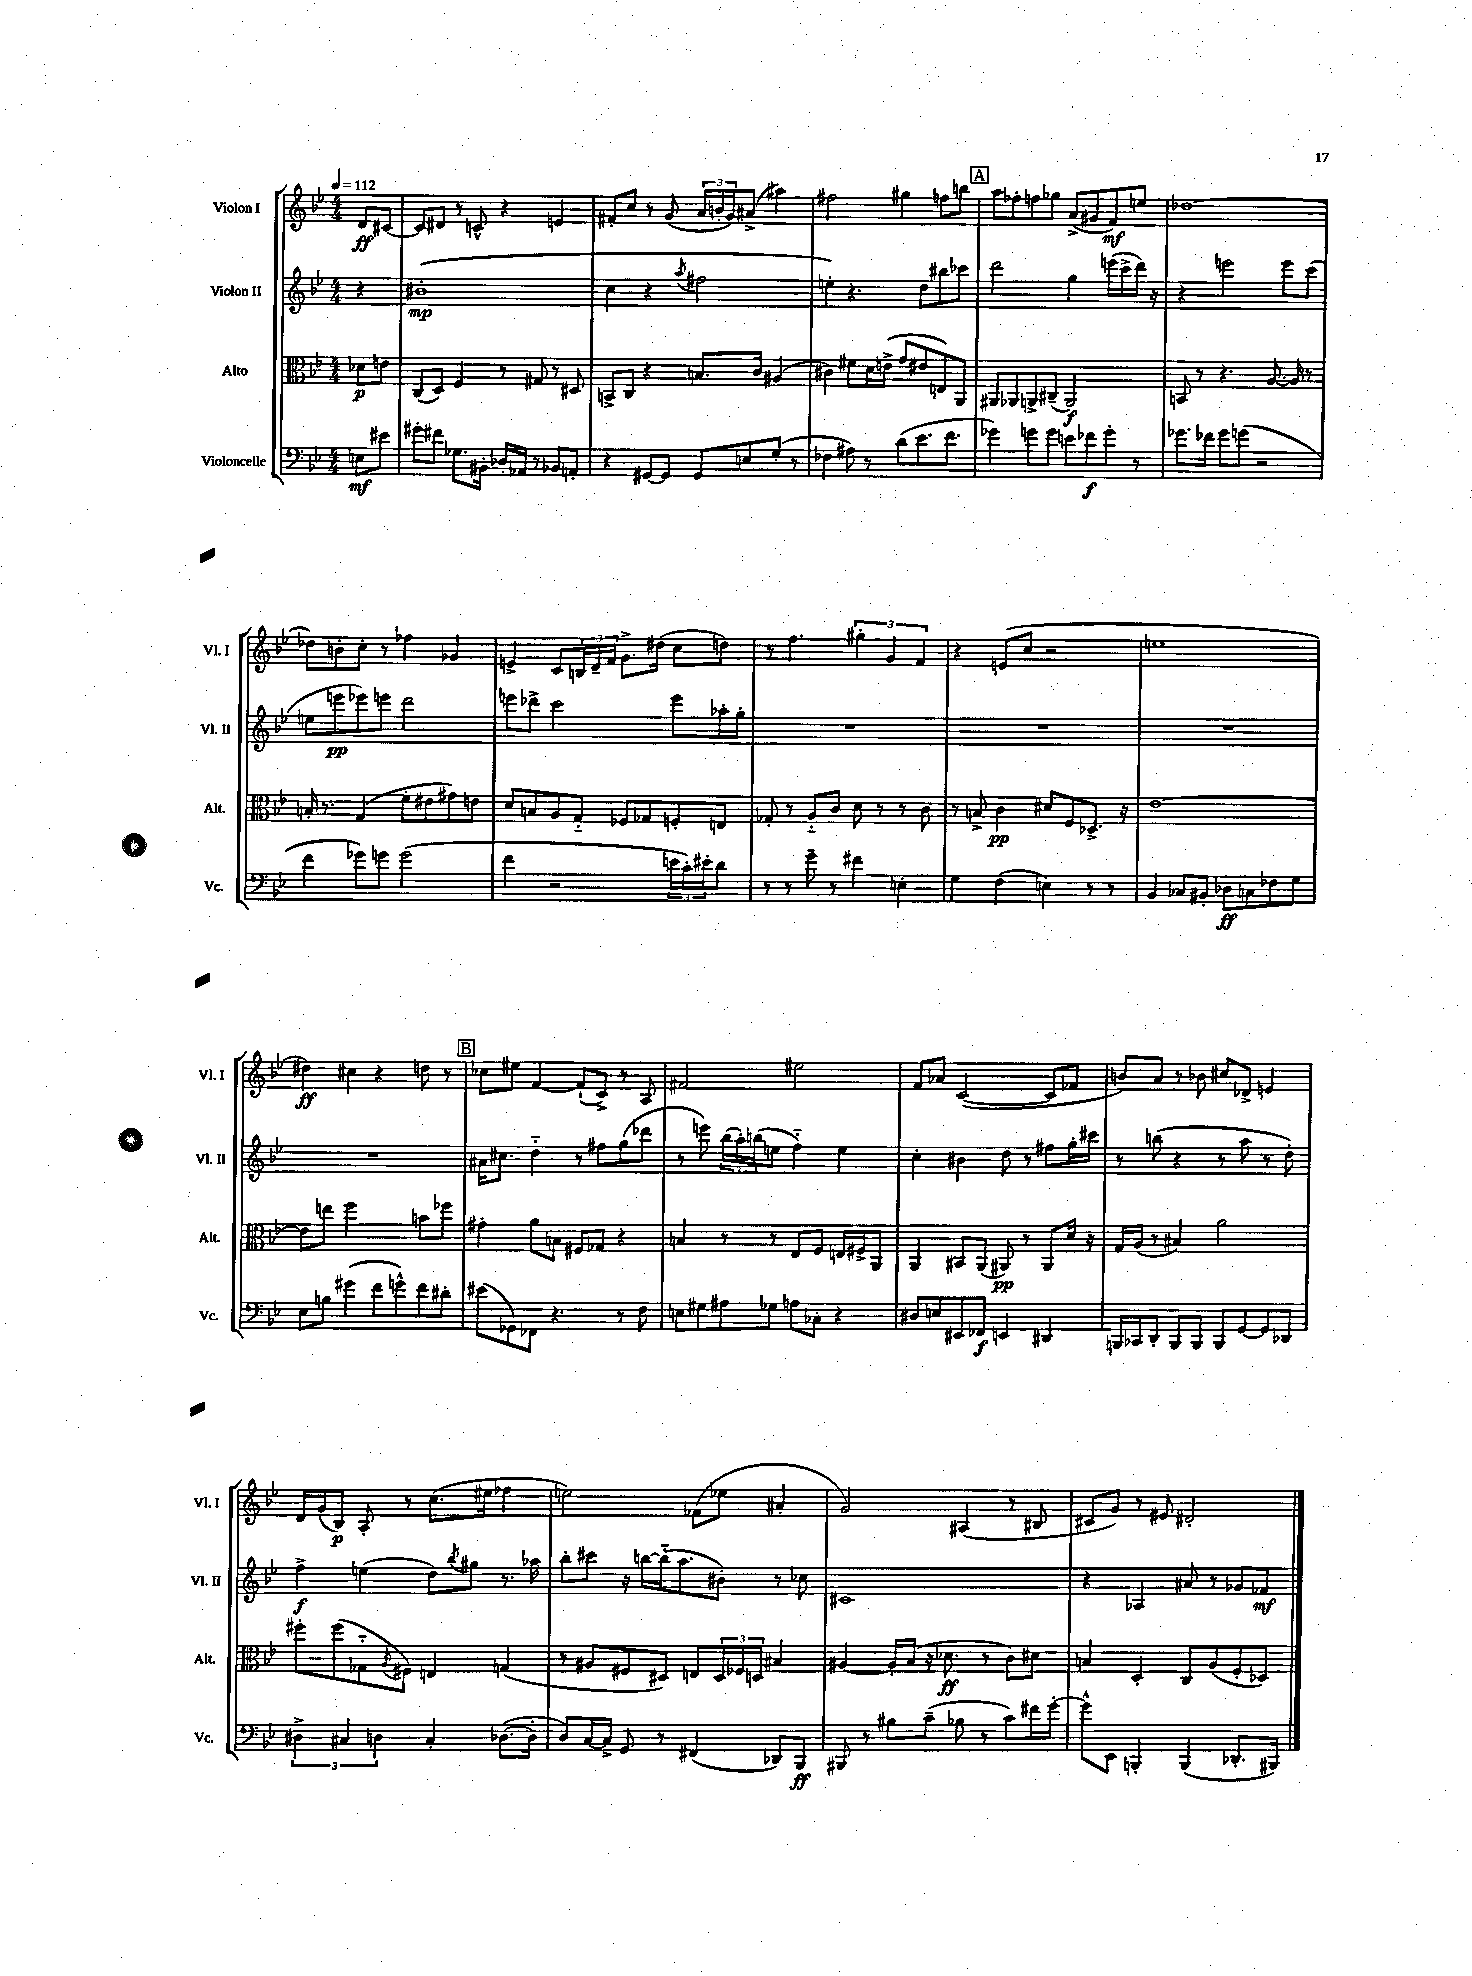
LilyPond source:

<<
\new StaffGroup <<
\new Staff = "s0" \with { instrumentName = "Violon I" shortInstrumentName = "Vl. I" } {
    \clef treble \key bes \major \numericTimeSignature \time 4/4 \partial 4 \tempo 4 = 112
    d'8\ff cis'8~ |
    cis'8 dis'8 r8 c'8-^ r4 e'4 |
    fis'8-. c''8 r8 g'8( \tuplet 3/2 { a'16 b'16-. g'16) } ais'8->( ais''4) |
    fis''2 gis''4 f''8 b''8 |
    \mark \markup { \box "A" } a''8 fes''8-. f''8 ges''8 a'8->( gis'8 f'8\mf) e''8 |
    des''1~ |
    des''8 b'8-. c''8-. r8 fes''4 ges'4 |
    e'4-> c'8 \tuplet 3/2 { b16 d'16-- f'16 } g'8.-> dis''16( c''8 d''8) |
    r8 f''4. \tuplet 3/2 { gis''4-. g'4 f'4 } |
    r4 e'8( c''8 r2 |
    e''1 |
    dis''4\ff) cis''4 r4 d''8 r8 |
    \mark \markup { \box "B" } ces''8 eis''8 f'4~ f'8-!( c'8->) r8 a8 |
    fis'2 eis''2 |
    f'8 aes'8 c'2~( c'8 fes'8 |
    b'8) a'8 r8 bes'8 cis''8 des'8-> e'4 |
    d'16 g'16( bes8\p) a8-. r8 c''8.( eis''16 fes''4 |
    e''2) fes'8( ees''8 ais'4-. |
    g'2) ais4( r8 bis8 |
    cis'8 g'8) r8 eis'8 dis'2-. \bar "|." |
}
\new Staff = "s1" \with { instrumentName = "Violon II" shortInstrumentName = "Vl. II" } {
    \clef treble \key bes \major \numericTimeSignature \time 4/4 \partial 4
    r4 |
    bis'1-.\mp( |
    c''4 r4 \acciaccatura { a''8 } fis''2 |
    e''4-.) r4. d''8 bis''8 ces'''8 |
    \mark \markup { \box "A" } d'''2 g''4 e'''16( c'''16-> d'''16) r16 |
    r4 e'''2 e'''8 c'''8( |
    e''8 e'''8\pp ees'''8) e'''8 d'''2 |
    e'''8 des'''8-> c'''2 e'''8 aes''16-. g''16-. |
    R1 |
    R1 |
    R1 |
    R1 |
    \mark \markup { \box "B" } ais'16 cis''8. d''4-_ r8 fis''8 g''8( des'''8 |
    r8 e'''8) \tuplet 3/2 { bes''16( a''16-.) b''16( } e''8 f''4-_) e''4 |
    c''4-. bis'4 d''8 r8 fis''8 g''16-. cis'''16 |
    r8 b''8( r4 r8 a''8 r8 d''8-.) |
    f''4->\f e''4( d''8) \acciaccatura { bes''8 } gis''8 r8. aes''16 |
    bes''8-. cis'''8 r16 b''16~ b''16-_( a''8. bis'8-.) r8 ces''8 |
    cis'1 |
    r4 aes4 ais'8 r8 ges'8 fes'8\mf \bar "|." |
}
\new Staff = "s2" \with { instrumentName = "Alto" shortInstrumentName = "Alt." } {
    \clef alto \key bes \major \numericTimeSignature \time 4/4 \partial 4
    des'8\p e'8 |
    c8( d8) f4 r8 gis8 r8 dis8 |
    b,8-> c8 r4 b8. c'16 ais4( |
    cis'4) fis'8 d'16 e'16->( g'8 eis'8 e8) a,8 |
    \mark \markup { \box "A" } ais,8 aes,8 a,8-> cis8--( a,2\f) |
    b,8 r8 r4. a8.~ a16 r8 |
    b16-. r8. g4( f'8-. eis'8 gis'8) e'8 |
    d'8 b8 a8 g8-_ fes8 ges8 f8-. e8 |
    ges8-. r8 a8-_ c'8 d'8 r8 r8 c'8 |
    r8 b8-> c'4\pp dis'8 f8 des8.-> r16 |
    ees'1~ |
    ees'8 e''8 f''2 b'8 fes''8 |
    \mark \markup { \box "B" } gis'4-. a'8 b8 fis8 ges8 r4 |
    b4 r8 r8 ees8 f8 e16 fis16-> a,8 |
    a,4 bis,8 a,8( ais,8\pp) r8 ais,8 d'16 r16 |
    g16 a16( r8 bis4) a'2 |
    fis''8-. fis''8( ges8-_ \acciaccatura { a8 } fis8) e4 g4( |
    r8 ais8 fis8 dis8) e8 \tuplet 3/2 { dis16 fes16 d16 } bis4 |
    ais4~ ais16-. bes16( r16 des'8.\ff r8 c'8) dis'8 |
    b4 d4-. c8 a8( f8-. des8) \bar "|." |
}
\new Staff = "s3" \with { instrumentName = "Violoncelle" shortInstrumentName = "Vc." } {
    \clef bass \key bes \major \numericTimeSignature \time 4/4 \partial 4
    e8\mf eis'8 |
    gis'8-. fis'8 ges8. bis,16-. des16-. aes,16 r8 bes,8 a,8-. |
    r4 gis,8~ gis,8 gis,8 e8 g8-.( r8 |
    fes4 ais8) r8 d'8( ees'8. f'8. |
    \mark \markup { \box "A" } ges'4) g'8 g'8 e'8 fes'8\f g'8-. r8 |
    ges'8. fes'16 ges'8 g'8( r2 |
    f'4 ges'8) g'8 g'2( |
    f'4 r2 \tuplet 3/2 { e'16 c'16-.) eis'16-. } d'8 |
    r8 r8 g'8-- r8 fis'4 e4-. |
    g4 f4( e4) r8 r8 |
    bes,4 ces8 bis,8-. des8\ff c8 fes8 g8 |
    ees8 b8 gis'4( f'8 g'8-^) f'8 dis'8-. |
    \mark \markup { \box "B" } eis'8( ges,8) fes,8 r4. r8 f8 |
    e8 gis8 ais8 ges8 a8 ces8-. r4 |
    dis8 e8 eis,8 fes,8\f e,4 dis,4 |
    b,,16 ces,16 d,8-. b,,8 b,,8 b,,8 g,8~ g,8 des,8 |
    \tuplet 3/2 { dis4-> cis4 d4 } cis4-. des8.~( des16-. |
    d8) c16~ c16-> g,8 r8 fis,4( des,8) bes,,8\ff |
    bis,,8 r8 bis8 c'8--( bes8 r8 c'8) fis'16 g'16~-. |
    g'8-^ ees,8 b,,4-. b,,4( des,8.-. bis,,16) \bar "|." |
}
>>
>>
\layout { \context { \Score \remove "Bar_number_engraver" } }
